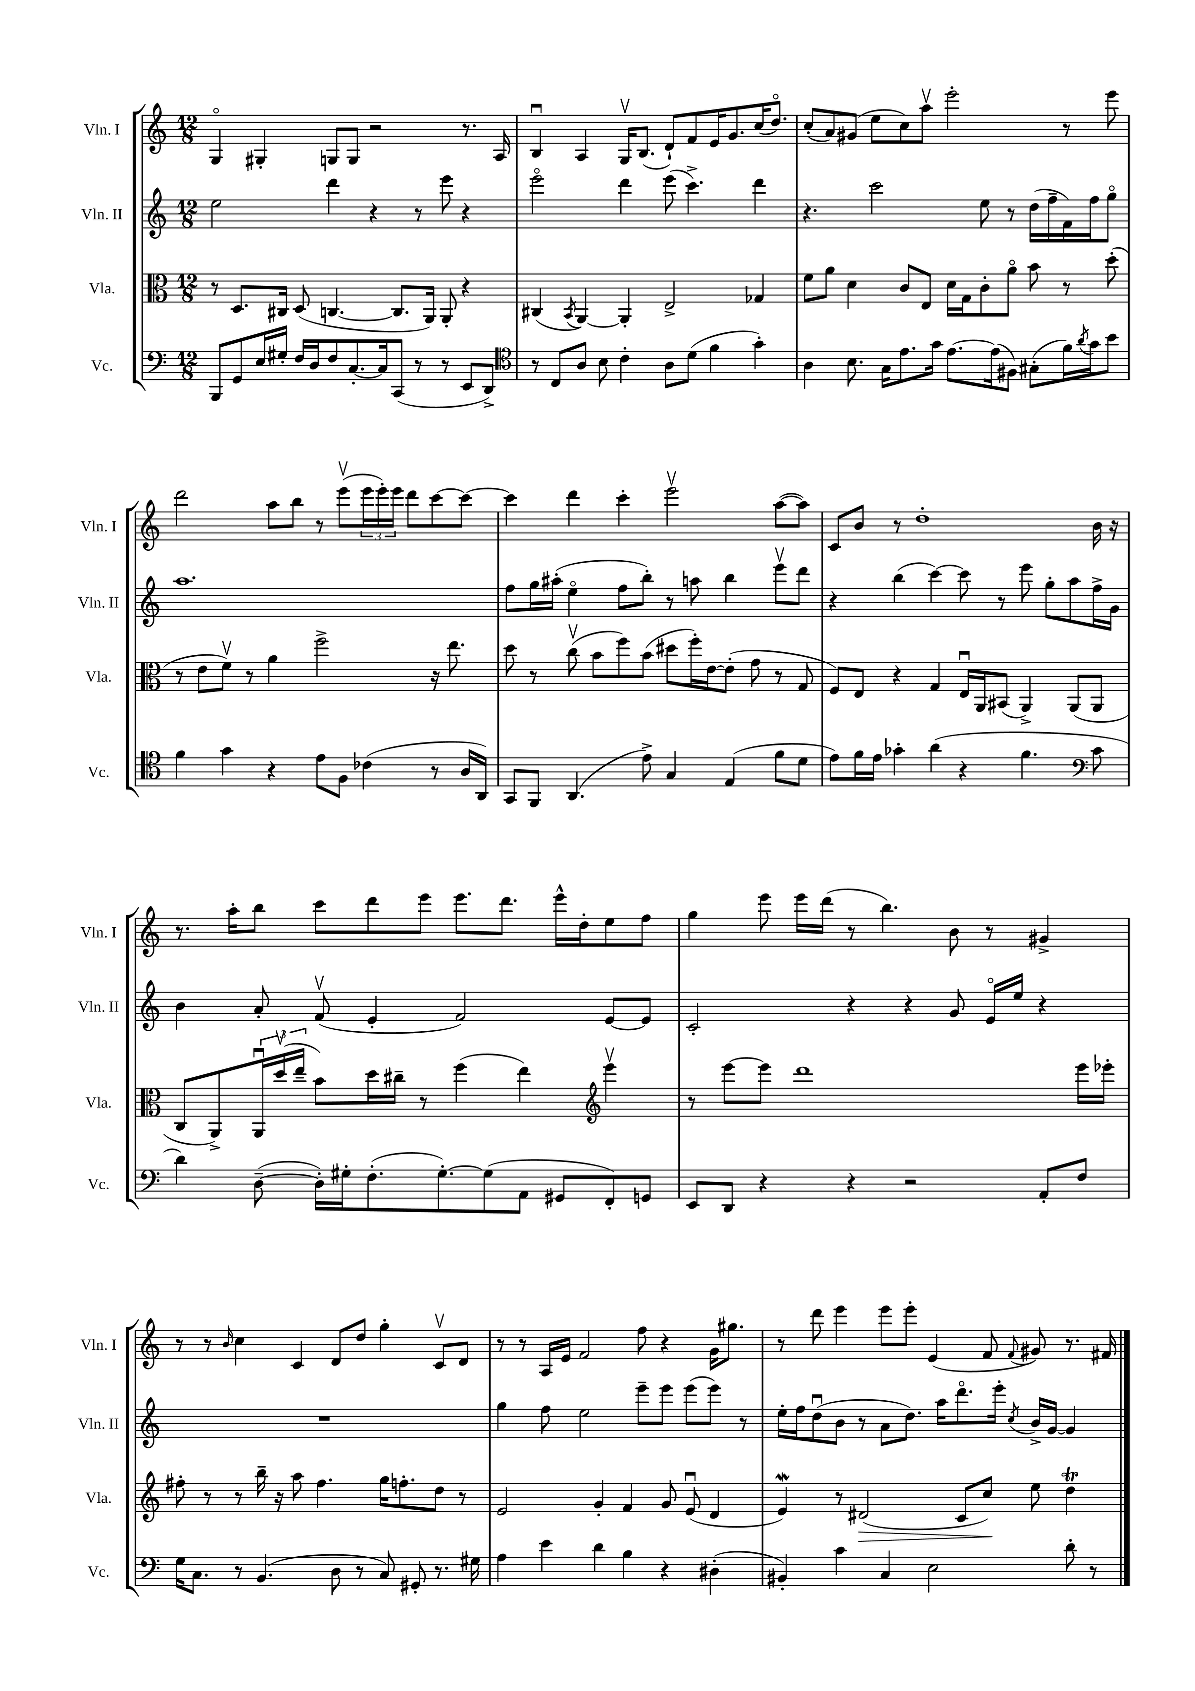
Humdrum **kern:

**kern	**kern	**kern	**kern
*staff4	*staff3	*staff2	*staff1
*clefF4	*clefC3	*clefG2	*clefG2
*k[]	*k[]	*k[]	*k[]
*M12/8	*M12/8	*M12/8	*M12/8
8BBB/L	8r	2ee\	4Go/
8GG/	8.D/L	.	.
16E/L	.	.	4G#'/
16G#'/JJ	16C#/Jk	.	.
16F/LL	(8D/	.	.
16D/J	.	.	.
8F/	[4.C/	4ddd\	8G/L
[8.C'/	.	.	8G/J
.	.	4r	2r
16C/]k	.	.	.
(8CC/J	8.C/]L	.	.
8r	.	8r	.
.	16AA/Jk)	.	.
8r	8AA'/	8eee\	.
8EE/L	4r	4r	8.r
8DD^/J)	.	.	.
.	.	.	16A/
=	=	=	=
*clefC4	*	*	*
8r	(4C#/	2eeeo\	4Bu/
8C/L	.	.	.
.	8qBB/	.	.
8A/J	[4AA/)	.	4A/
8B\	.	.	.
4c'\	4AA'/]	4ddd\	16Gv/LK
.	.	.	(8.B/J
8A\L	2E^/	(8eee\	8d`/L)
(8d\J	.	4.ccc^\)	8f/
4f\	.	.	16e/K
.	.	.	8.g/
4g'\)	4G-/	4ddd\	(16cc/K
.	.	.	8.ddo/J)
=	=	=	=
4A\	8f\L	4.r	(8cc'/L
.	8a\J	.	8a/)
8.B\	4d\	.	(8g#/J
.	.	2ccc\	8ee\L
16G\LK	.	.	.
8.e\	8c/L	.	8cc\)
.	8E/J	.	8aav\J
16g\Jk	.	.	.
[8.e\L	16d\LL	.	2eee'\
.	16G\J	.	.
.	8c'\	8ee\	.
(16e\]k	.	.	.
8F#\J)	8ao\J	8r	.
(8G#'\L	8b\	(16dd\LL	.
.	.	16ff~\	.
16f\L)	8r	16f\)	8r
8qa/	.	.	.
16g\J	.	16ff\J	.
8b\J	(8dd'\	8ggo\J	8eee\
=	=	=	=
4f\	8r	1.aa	2ddd\
.	8e\L	.	.
4g\	8fv\J)	.	.
.	8r	.	.
4r	4a\	.	8aa\L
.	.	.	8bb\J
8e\L	2ff^\	.	8r
8F\J	.	.	(8eeev\L
(4c-\	.	.	24eee\L
.	.	.	24eee'\)
.	.	.	24eee\JJ
.	.	.	8ddd\L
8r	16r	.	[8ccc\
.	8.ee\	.	.
16A/LL	.	.	8ccc\_J
16AA/JJ)	.	.	.
=	=	=	=
8GG/L	8dd\	8ff\L	4ccc\]
8FF/J	8r	16gg\L	.
.	.	(16aa#'\JJ	.
(4.AA/	(8ccv\	4eeo\	4ddd\
.	8b\L	.	.
.	8ff\)	8ff\L	4ccc'\
8e^\)	(8b\J	8bb'\J)	.
4G/	8dd#\L	8r	2eeev\
.	16ff'\L)	8aa\	.
.	[16e\J	.	.
(4E/	(8e'\]J	4bb\	.
.	8g\	.	.
8f\L	8r	8eeev\L	([8aa\L
8d\J	8G/	8ddd\J	8aa\]J)
=	=	=	=
8e\L)	8F/L)	4r	8c/L
16f\L	8E/J	.	8b/J
16e\JJ	.	.	.
4g-'\	4r	(4bb\	8r
.	.	.	1dd'
(4a\	4G/	[4ccc\)	.
4r	16Eu/LL	8ccc\]	.
.	16AA/J	.	.
.	(8BB#/J	8r	.
4.f\	4AA^/)	8eee\	.
.	.	8gg'\L	.
.	(8AA/L	8aa\	.
*clefF4	*	*	*
8c\	8AA/J	16ff^\L	16b\
.	.	16g\JJ	16r
=	=	=	=
4d\)	8C/L	4b\	8.r
.	8AA^/)	.	.
.	.	.	16aa'\LK
([8D~\	24AAu/L	8a'/	8bb\J
.	(24ddv/	.	.
.	24ee~/JJ	.	.
16D'\]LL)	8b\L)	(8fv/	8ccc\L
16G#'\J	.	.	.
(8.F'\	16dd\L	4e'/	8ddd\
.	16cc#~\JJ	.	.
.	8r	.	8eee\J
[8.G#'\)	.	.	.
.	(4ff\	2f/)	8.eee\L
(8G#\]	.	.	.
.	.	.	8.ddd\J
8AA\J	4ee\)	.	.
8GG#/L	.	.	16eee^^\LL
.	.	.	16dd'\J
*	*clefG2	*	*
8FF'/)	4eeev\	[8e/L	8ee\
8GG/J	.	8e/]J	8ff\J
=	=	=	=
8EE/L	8r	2c'/	4gg\
8DD/J	[8eee\L	.	.
4r	8eee\]J	.	8eee\
.	1ddd	.	16eee\LL
.	.	.	(16ddd\JJ
4r	.	4r	8r
.	.	.	4.bb\)
2r	.	4r	.
.	.	8g/	8b\
.	.	16eo/LL	8r
.	.	16ee/JJ	.
8AA'/L	.	4r	4g#^/
8F/J	16eee\LL	.	.
.	16eee-'\JJ	.	.
=	=	=	=
16G\LK	8ff#'\	1.r	8r
8.C\J	.	.	.
.	8r	.	8r
.	.	.	16qqb/
8r	8r	.	4cc\
(4.BB/	16bb~\	.	.
.	16r	.	.
.	8aa\	.	4c/
.	4.ff#\	.	.
8D\	.	.	8d/L
8r	.	.	8dd/J
8C/)	16gg\LK	.	4gg'\
.	8.ff'\	.	.
8GG#'/	.	.	.
8.r	8dd\J	.	8cv/L
.	8r	.	8d/J
16G#\	.	.	.
=	=	=	=
4A\	2e/	4gg\	8r
.	.	.	8r
4e\	.	8ff\	16A/LL
.	.	.	16e/JJ
.	.	2ee\	2f/
4d\	4g'/	.	.
4B\	4f/	.	.
.	.	8eee~\L	8ff\
4r	8g/	8eee\J	4r
.	(8eu/	(8eee\L	.
(4D#'\	4d/	8eee\J)	16g\LK
.	.	.	8.gg#\J
.	.	8r	.
=	=	=	=
4BB#'/)	4e/)	16ee'\LL	8r
.	.	16ff\J	.
.	.	(8ddu\	8ddd\
4c\	8r	8b\J	4eee\
.	(2d#/	8r	.
4C/	.	8a\L	8eee\L
.	.	8.dd\J)	8eee'\J
2E\	.	.	(4e/
.	.	16aa\LK	.
.	8c/L	8.dddo\	.
.	8cc/J)	.	8f/
.	.	16eee'\Jk	.
.	.	8qcc/	8qqf/
.	8ee\	16b^/LL	8g#/)
.	.	[16g/JJ	.
8d'\	4dd\	4g/]	8.r
8r	.	.	.
.	.	.	16f#/
==	==	==	==
*-	*-	*-	*-
